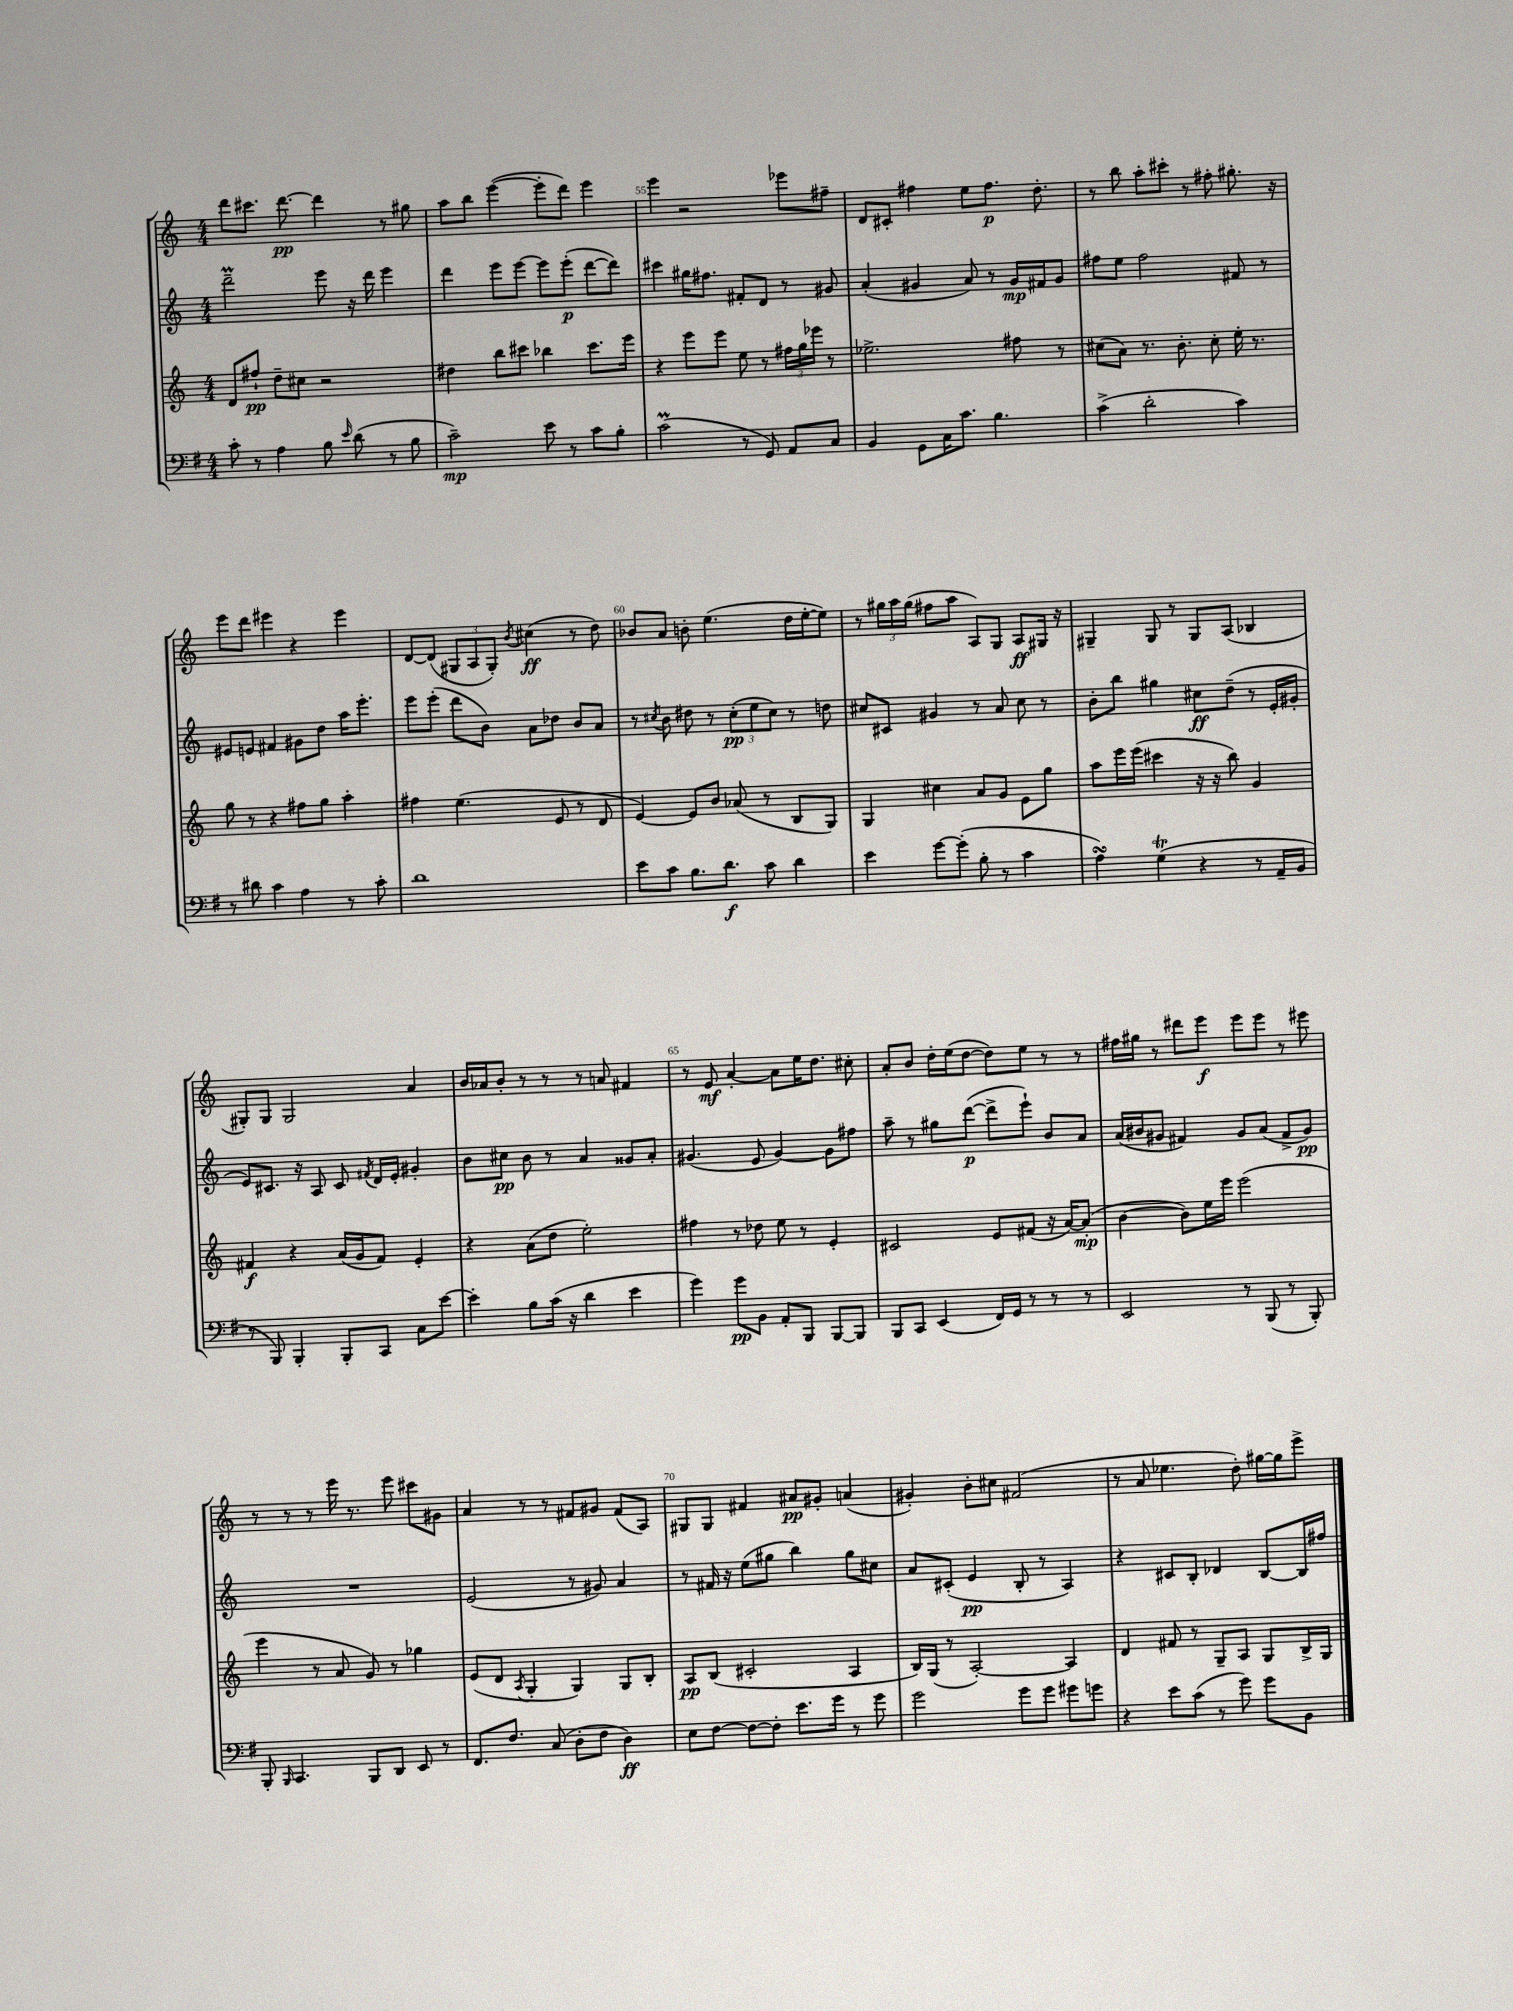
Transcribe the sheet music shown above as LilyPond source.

<<
\new StaffGroup <<
\new Staff = "s0" {
    \clef treble \key c \major \numericTimeSignature \time 4/4
    \autoBeamOff d'''8[ cis'''8.] d'''8.~\pp d'''4 r8 gis''8 |
    a''8[ b''8] e'''4~( e'''8[-. d'''8]) e'''4 |
    e'''4 r2 ees'''8[ fis''8]-- |
    d'8[ cis'8]-. fis''4 e''8[ fis''8.]\p d''8.-. |
    r8 b''8 a''8[-. cis'''8]-. r8 fis''8-. gis''8.-. r16 |
    e'''8[ d'''8] eis'''4 r4 eis'''4 |
    d'8[~ d'8]( \tuplet 3/2 { gis8[ a8 gis8]-.) } \acciaccatura { b'8 } cis''4\ff( r8 d''8) |
    bes'8[ a'8] b'8-. e''4.( d''16[ e''16~-. e''8]) |
    r8 \tuplet 3/2 { gis''16[ a''16 gis''16]( } fis''8[ a''8] a8[) g8] a8[\ff gis16] r16 |
    gis4-- gis8 r8 gis8[ a8]( bes4 |
    gis8[-.) gis8] gis2 a'4 |
    b'16[ aes'16 b'8]-. r8 r8 r8 a'8 fis'4 |
    r8 e'8\mf a'4~-. a'8[ e''16 d''8.] cis''8-. |
    a'8[-. b'8] d''16[-. e''16( d''8]~ d''8[) e''8] r8 r8 |
    fis''16[ gis''16] r8 dis'''8[ e'''8]\f e'''8[ e'''8] r8 eis'''8 |
    r8 r8 r8 e'''16 r8. e'''8 cis'''8[ gis'8] |
    a'4 r8 r8 fis'8[ gis'8] fis'8[( a8]) |
    gis8[ gis8] fis'4 ais'8[\pp gis'8]-. a'4( |
    gis'4-.) b'8[-. cis''8] fis'2( |
    r8 a'8 ees''4. d''8-.) gis''16[~ gis''16 e'''8]-> \bar "|." |
}
\new Staff = "s1" {
    \clef treble \key c \major \numericTimeSignature \time 4/4
    \autoBeamOff d'''2--\prall e'''8 r16 d'''16 e'''4 |
    d'''4 e'''8[ e'''8]~ e'''8[ e'''8]-.\p( d'''8[~ d'''8]) |
    cis'''4 gis''16[ fis''8.] fis'8[-. d'8] r8 gis'8 |
    a'4-.( gis'4 a'8) r8 gis'16[\mp fis'16 gis'8] |
    fis''8[ e''8] fis''2 fis'8 r8 |
    eis'8[ e'8] fis'4 gis'8[ d''8] a''16[ e'''8.]-. |
    e'''8[ e'''8]-.( d'''8[ b'8]) a'8[ des''8] b'8[ a'8] |
    r8 \acciaccatura { cis''8 } b'8 dis''8 r8 \tuplet 3/2 { cis''8[-.\pp( e''8 cis''8]) } r8 d''8 |
    cis''8[ cis'8] gis'4 r8 a'8 cis''8 r8 |
    b'8[-. b''8] gis''4 cis''8[\ff d''8]--( r8 e'16[-. gis'16]-. |
    e'8[) cis'8.] r16 a8 cis'8 \acciaccatura { fis'8 } d'16[ e'16]-. gis'4-. |
    b'8[ cis''8]\pp b'8 r8 a'4 gisis'8[ a'8]-. |
    gis'4.( e'8 gis'4~) gis'8[ fis''8] |
    a''8-- r8 gis''8[ d'''8]~\p( d'''8[-> e'''8]-!) b'8[ a'8] |
    a'16[( bis'16 gis'8] fis'4) gis'8[ a'8]( fis'8[-> gis'8]\pp) |
    R1 |
    e'2( r8 gis'8) a'4 |
    r8 fis'16 r16 e''8[( gis''8] b''4) gis''8[ cis''8] |
    a'8[ cis'8]-.( e'4\pp b8-. r8 a4) |
    r4 cis'8[ b8]-. des'4 b8[~ b16 fis''16] \bar "|." |
}
\new Staff = "s2" {
    \clef treble \key c \major \numericTimeSignature \time 4/4
    \autoBeamOff d'8[ fis''8]-!\pp d''8[-- cis''8] r2 |
    dis''4 b''8[ cis'''8] bes''4 cis'''8.[ e'''16] |
    r4 e'''8[ e'''8] e''8 r8 \tuplet 3/2 { fis''16[ g''16 ees'''16] } r8 |
    ees''2.-> fis''8 r8 |
    cis''8[( a'8]) r8. b'8.-. cis''8-. e''16-. r8. |
    g''8 r8 r4 fis''8[ g''8] a''4-. |
    fis''4 e''4.( e'8 r8 d'8 |
    e'4~) e'8[ b'8] aes'8( r8 b8[ g8]) |
    g4 cis''4 a'8[ g'8] e'8[ g''8] |
    a''8[ e'''16 e'''16]( cis'''4 r16 r16 b''8) g'4 |
    fis'4\f r4 a'16[( g'16 fis'8]) e'4-. |
    r4 a'8[( d''8] e''2-.) |
    fis''4 r8 des''8 e''8 r8 e'4-. |
    cis'2 e'8[ fis'8]( r16 a'16[~) a'8]-.\mp( |
    b'4~ b'8[) e''16 e'''16] e'''2( |
    e'''4 r8 a'8 g'8) r8 ges''4 |
    e'8[( d'8] \acciaccatura { a8 } g4-. g4) g8[ b8]-. |
    a8[\pp b8]( cis'2-. a4 |
    b16[) g16]( r8 a2~-.) a4 |
    d'4 fis'8 r8 g8[-- a8] g8[ b16-> g16] \bar "|." |
}
\new Staff = "s3" {
    \clef bass \key g \major \numericTimeSignature \time 4/4
    \autoBeamOff c'8-. r8 a4 b8 \grace { e'16 } d'8( r8 b8 |
    c'2--\mp) e'8 r8 c'8[ b8]-. |
    c'2\prall( r8 g,8) a,8[ c8] |
    b,4 g,8[ c16 c'8.] b4. |
    c'4->( d'2-. c'4) |
    r8 dis'8 c'4 a4 r8 c'8-. |
    d'1 |
    e'8[ c'8] b8.[ d'8.]\f c'8 d'4 |
    e'4 g'8[~ g'8]-.( b8-. r8 c'4 |
    a4\turn) g4\trill( r4 r8 a,16[-- b,16] |
    r8 b,,8) b,,4-. b,,8[-. c,8] c8[ e'8]~ |
    e'4-. b8[ c'16]( r16 d'4 e'4 |
    g'4) g'8[\pp b,8] a,8[-. b,,8] b,,8[~ b,,8] |
    b,,8[ c,8] e,4( fis,16[) g,16] r8 r8 r8 |
    e,2 r8 b,,8( r8 b,,8-.) |
    b,,8-. \grace { b,,16 } c,4. b,,8[ d,8] e,8 r8 |
    fis,8.[ fis8.] c8( d8[-. fis8] d4\ff) |
    e8[ fis8]~ fis8[~ fis8]-. e'8.[ g'16] r8 g'8 |
    g'2 g'8[ g'8] gis'8[ g'8] |
    r4 e'8[ c'8]( r8 g'8) g'8[ b,8] \bar "|." |
}
>>
>>
\layout { \context { \Score currentBarNumber = #53 \override BarNumber.break-visibility = ##(#f #t #t) barNumberVisibility = #(every-nth-bar-number-visible 5) } }
